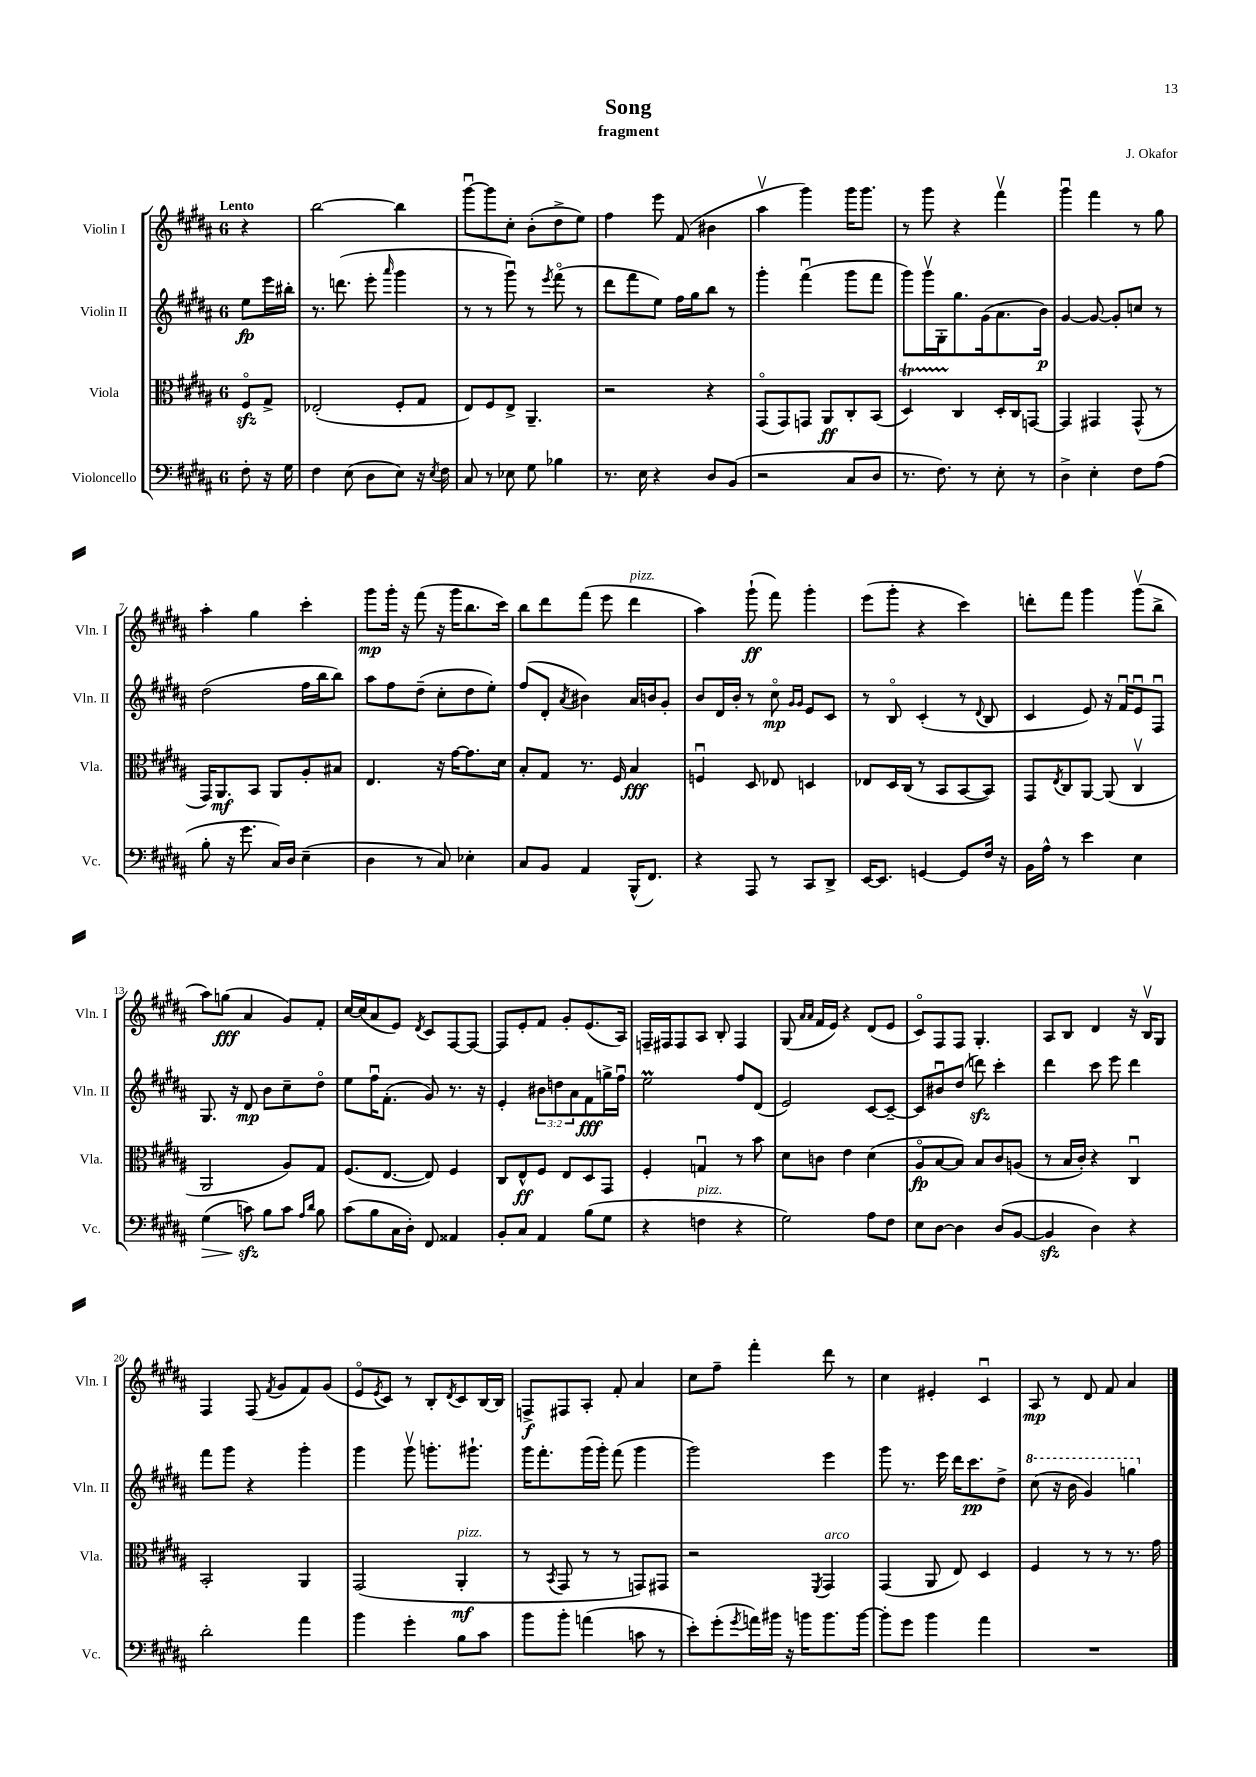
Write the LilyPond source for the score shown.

\header { title = "Song" composer = "J. Okafor" subtitle = "fragment" }
<<
\new StaffGroup <<
\new Staff = "s0" \with { instrumentName = "Violin I" shortInstrumentName = "Vln. I" } {
    \clef treble \key b \major \once \override Staff.TimeSignature.style = #'single-digit \time 6/8 \partial 4 \tempo "Lento"
    r4 |
    b''2~ b''4 |
    gis'''8~\downbow gis'''8 cis''8-. b'8-.( dis''8-> e''8) |
    fis''4 e'''8 fis'8( bis'4 |
    ais''4\upbow gis'''4) gis'''16 gis'''8. |
    r8 gis'''8 r4 fis'''4\upbow |
    gis'''4\downbow fis'''4 r8 gis''8 |
    ais''4-. gis''4 cis'''4-. |
    gis'''8\mp gis'''16-. r16 fis'''8( r16 gis'''16 b''8. cis'''16) |
    b''8 dis'''8 fis'''8( e'''8 dis'''4^\markup { \italic "pizz." } |
    ais''4) gis'''8-!\ff( fis'''8) gis'''4-. |
    e'''8( gis'''8-. r4 cis'''4) |
    d'''8-. fis'''8 gis'''4 gis'''8\upbow( b''8-> |
    ais''8) g''8\fff( ais'4 gis'8) fis'8-. |
    cis''16~ cis''16( ais'8 e'8) \acciaccatura { dis'8 } cis'8 fis8~ fis8~ |
    fis8 e'8-. fis'8 gis'8-. e'8.( ais16) |
    f16-- fis16 fis8 ais8 b8-. fis4 |
    gis8( \grace { ais'16 ais'16 } fis'16 e'16) r4 dis'8( e'8 |
    cis'8\flageolet) fis8 fis8 gis4.-. |
    ais8 b8 dis'4 r16 b16\upbow gis8 |
    fis4 fis8( \acciaccatura { fis'8 } gis'8 fis'8) gis'8( |
    e'8\flageolet \acciaccatura { e'8 } cis'8) r8 b8-. \acciaccatura { dis'8 } cis'8 b16~ b16 |
    f8->\f fis8 ais8-. fis'8-. ais'4 |
    cis''8 fis''8-- fis'''4-. dis'''8 r8 |
    cis''4 eis'4-. cis'4\downbow |
    ais8\mp r8 dis'8 fis'8 ais'4 \bar "|." |
}
\new Staff = "s1" \with { instrumentName = "Violin II" shortInstrumentName = "Vln. II" } {
    \clef treble \key b \major \once \override Staff.TimeSignature.style = #'single-digit \time 6/8 \override Staff.TupletNumber.text = #tuplet-number::calc-fraction-text \partial 4
    e''8\fp e'''16 bis''16-. |
    r8. d'''8.( e'''8-. \grace { ais'''16 } gis'''4 |
    r8 r8 gis'''8\downbow) r8 \acciaccatura { e'''8 } fis'''8\flageolet( r8 |
    dis'''8 fis'''8 e''8) fis''16 gis''16 b''8 r8 |
    gis'''4-. fis'''4\downbow( gis'''8 fis'''8 |
    gis'''8) gis'''16\upbow gis16-. gis''8. gis'16( ais'8. b'16\p) |
    gis'4~ gis'8~ gis'8-. c''8 r8 |
    dis''2( fis''16 b''16 b''8) |
    ais''8 fis''8 dis''8--( cis''8-. dis''8 e''8-.) |
    fis''8( dis'8-. \acciaccatura { ais'8 } bis'4) ais'16 b'16 gis'8-. |
    b'8 dis'16 b'16-. r8 cis''8\flageolet\mp \grace { gis'16 gis'16 } e'8 cis'8 |
    r8 b8\flageolet cis'4-.( r8 \appoggiatura { dis'8 } b8 |
    cis'4 e'8) r16 fis'16\downbow e'8\downbow fis8\downbow |
    gis8. r16 dis'8\mp b'8 cis''8-- dis''8\flageolet |
    e''8 fis''16\downbow fis'8.-.( gis'8) r8. r16 |
    e'4-. \tuplet 3/2 { bis'8 d''8 ais'8 } fis'8\fff g''16-> fis''16\downbow |
    e''2\prall fis''8 dis'8( |
    e'2) cis'8~ cis'8~-- |
    cis'8 bis'8\downbow dis''8( d'''8\sfz) cis'''4-. |
    dis'''4 cis'''8 e'''8 dis'''4 |
    fis'''8 gis'''8 r4 gis'''4-. |
    gis'''4 gis'''8\upbow g'''8.-. gis'''8.-! |
    gis'''16 fis'''8.-. gis'''16( gis'''16-.) fis'''8( gis'''4 |
    gis'''2) e'''4 |
    gis'''8 r8. e'''16 dis'''16 cis'''8.\pp dis''8-> |
    \ottava #1 cis'''8( r16 b''16 gis''4) g'''4 \ottava #0 \bar "|." |
}
\new Staff = "s2" \with { instrumentName = "Viola" shortInstrumentName = "Vla." } {
    \clef alto \key b \major \once \override Staff.TimeSignature.style = #'single-digit \time 6/8 \partial 4
    fis8\flageolet\sfz gis8-> |
    ees2-.( fis8-. gis8 |
    e8) fis8 e8-> ais,4.-- |
    r2 r4 |
    gis,8\flageolet( gis,8) g,8 ais,8\ff cis8-. b,8( |
    dis4\startTrillSpan) cis4\stopTrillSpan dis16-. cis16 g,8~ |
    g,4 gis,4 gis,8-^( r8 |
    gis,16) ais,8.\mf b,8 ais,8 ais8-. bis8 |
    e4. r16 gis'16~ gis'8. dis'16 |
    b8-. gis8 r8. fis16 b4\fff |
    f4\downbow dis8 ees8 d4 |
    ees8 dis16 cis16( r8 b,8 b,8~ b,8) |
    gis,8 \acciaccatura { e8 } cis8 ais,8~ ais,8( cis4\upbow |
    ais,2 ais8) gis8 |
    fis8.( e8.~ e8) fis4 |
    cis8 e8-^\ff fis8 e8 dis8 gis,8 |
    fis4-. g4\downbow r8 b'8 |
    dis'8 c'8 e'4 dis'4( |
    ais8\flageolet\fp b8~ b8) b8 cis'8 a8( |
    r8 b16 cis'16-.) r4 cis4\downbow |
    b,2-. ais,4 |
    gis,2( ais,4-.\mf^\markup { \italic "pizz." } |
    r8 \acciaccatura { b,8 } gis,8 r8 r8 g,8) gis,8 |
    r2 \acciaccatura { fis,8 } gis,4^\markup { \italic "arco" } |
    gis,4( ais,8 e8) dis4 |
    fis4 r8 r8 r8. gis'16 \bar "|." |
}
\new Staff = "s3" \with { instrumentName = "Violoncello" shortInstrumentName = "Vc." } {
    \clef bass \key b \major \once \override Staff.TimeSignature.style = #'single-digit \time 6/8 \partial 4
    fis8-. r16 gis16 |
    fis4 e8( dis8 e8) r16 \acciaccatura { e8 } fis16 |
    cis8 r8 ees8 gis8 bes4 |
    r8. e16 r4 dis8 b,8( |
    r2 cis8 dis8 |
    r8. fis8.) r8 e8-. r8 |
    dis4-> e4-. fis8 ais8( |
    b8-. r16 gis'8. cis16) dis16 e4--( |
    dis4 r8 cis8) ees4-. |
    cis8 b,8 ais,4 b,,16-^( fis,8.) |
    r4 ais,,8 r8 cis,8 dis,8-> |
    e,16~ e,8. g,4~ g,8 fis16 r16 |
    b,16 ais16-^ r8 e'4 e4 |
    gis4\>( c'8\sfz\!) b8 c'8 \grace { ais16 dis'16 } b8 |
    cis'8( b8 cis16 dis16-.) fis,8 aisis,4 |
    b,8-. cis8 ais,4 b8( gis8 |
    r4 f4^\markup { \italic "pizz." } r4 |
    gis2) ais8 fis8 |
    e8 dis8~ dis4 dis8( b,8~ |
    b,4\sfz dis4) r4 |
    dis'2-. ais'4 |
    b'4 gis'4-. b8 cis'8 |
    b'8 b'8-. a'4( c'8 r8 |
    e'8-.) gis'8-.( \acciaccatura { gis'8 } a'16) bis'16 r16 b'16 b'8. b'16~ |
    b'8-. gis'8 b'4 ais'4 |
    R2. \bar "|." |
}
>>
>>
